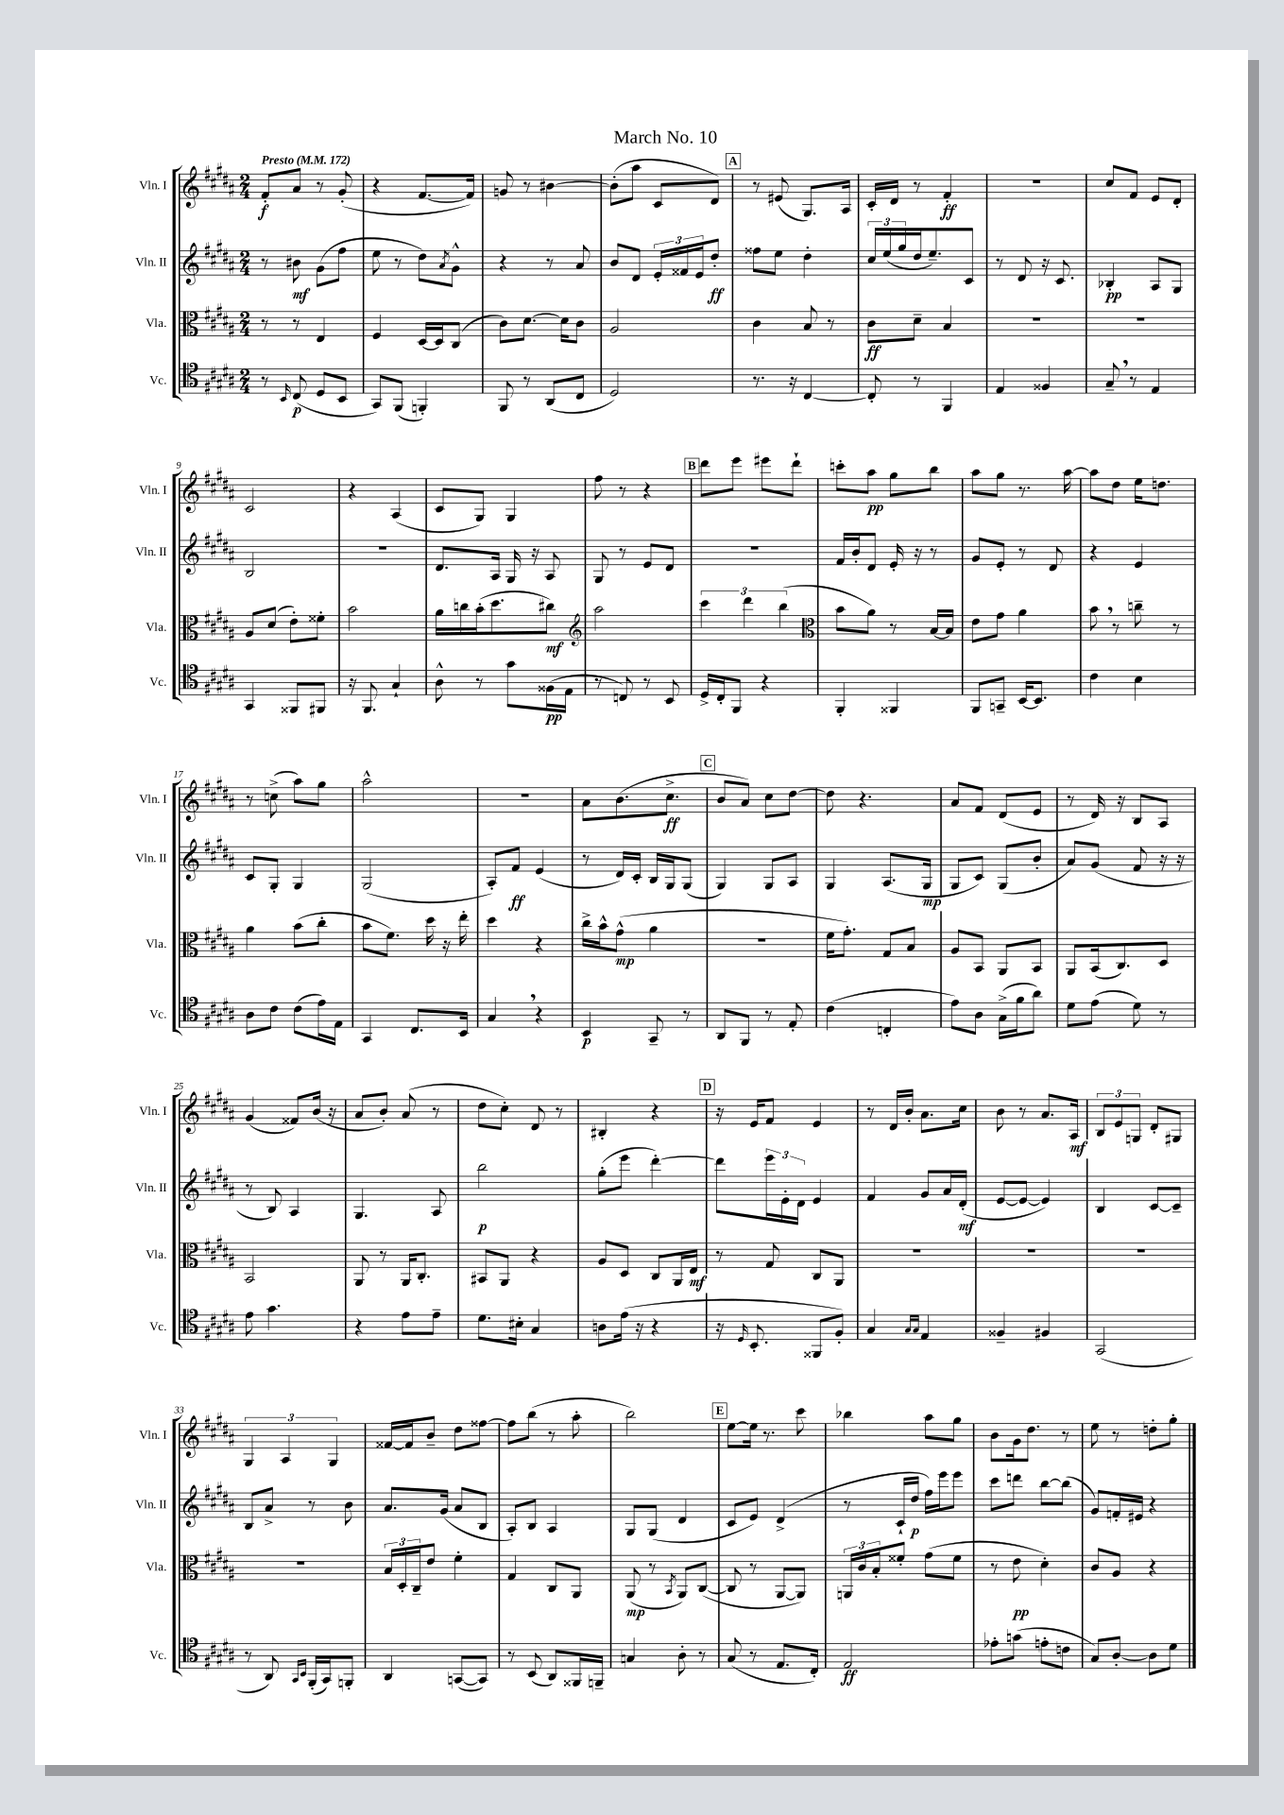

**kern	**kern	**kern	**kern
*staff4	*staff3	*staff2	*staff1
*clefC4	*clefC3	*clefG2	*clefG2
*k[f#c#g#d#a#]	*k[f#c#g#d#a#]	*k[f#c#g#d#a#]	*k[f#c#g#d#a#]
*M2/4	*M2/4	*M2/4	*M2/4
*MM172	*MM172	*MM172	*MM172
8r	8r	8r	8f#'/L
16qqBB/	.	.	.
(8C#/	8r	8b#\	8a#/J
8D#/L	4E/	(8g#\L	8r
8BB/J	.	8ff#\J	(8g#'/
=	=	=	=
8GG#/L)	4F#/	8ee\	4r
(8FF#/J	.	8r	.
4FF'/)	[16D#/LL	8dd#\L)	[8.f#/L
.	16D#/]J	.	.
.	.	8qa#/	.
.	(8C#/J	8g#^^\J	.
.	.	.	16f#/]Jk)
=	=	=	=
8FF#/	8c#\L)	4r	8g/
8r	[8.d#\J	.	8r
(8AA#/L	.	8r	[4b#\
.	16d#\]LK	.	.
8C#/J	8c#\J	8a#/	.
=	=	=	=
2D#/)	2A#/	8b/L	(8b#'\]L
.	.	8d#/J	8aa#\J
.	.	24e'/LL	8c#/L
.	.	24f##/	.
.	.	24e/J	.
.	.	8dd#'/J	8d#/J)
=	=	=	=
8.r	4c#\	8ff##\L	8r
.	.	8ee\J	(8e#/
16r	.	.	.
[4C#/	8B/	4dd#'\	8.G#/L)
.	8r	.	.
.	.	.	16A#/Jk
=	=	=	=
8C#'/]	8c#\L	24cc#/LL	16c#'/LL
.	.	(24ee/	.
.	.	.	16d#/JJ
.	.	24gg#/	.
8r	8d#~\J	16dd#/J	8r
.	.	8.ee~/)	.
4FF#/	4B/	.	4f#'/
.	.	8c#/J	.
=	=	=	=
4E/	2r	8r	2r
.	.	8d#/	.
4F##/	.	16r	.
.	.	8.c#/	.
=	=	=	=
8G#~/	2r	4B-'/	8cc#/L
8r	.	.	8f#/J
4E/	.	8A#/L	8e/L
.	.	8G#/J	8d#'/J
=	=	=	=
4GG#/	8A#/L	2B/	2c#/
.	(8d#/J	.	.
8FF##/L	8e'\L)	.	.
8FF#/J	8f##'\J	.	.
=	=	=	=
16r	2b\	2r	4r
8.FF#/	.	.	.
4G#`/	.	.	(4A#/
=	=	=	=
8A#^^\	16a#\LL	8.d#/L	8c#/L
.	16cc\	.	.
8r	(16b'\J	.	8G#/J)
.	8.dd#\	16A#/Jk	.
8g#\L	.	16G#/	4G#/
.	.	16r	.
(16F##\L	8cc#\J)	8A#/	.
16E\JJ	.	.	.
=	=	=	=
*	*clefG2	*	*
8r	2aa#\	8G#/	8ff#\
8C/)	.	8r	8r
8r	.	8e/L	4r
8BB/	.	8d#/J	.
=	=	=	=
16D#^/LL	6ccc#\	2r	8ddd#\L
16C#'/J	.	.	.
8FF#/J	.	.	8eee\J
.	6ddd#\	.	.
4r	.	.	8eee#\L
.	(6bb\	.	.
.	.	.	8ddd#`\J
=	=	=	=
*	*clefC3	*	*
4FF#'/	8b\L	16f#/LL	8ccc'\L
.	.	16b'/J	.
.	8a#\J)	8d#/J	8aa#\J
4FF##/	8r	16e'/	8gg#\L
.	.	16r	.
.	[16B/LL	8r	8bb\J
.	16B/]JJ	.	.
=	=	=	=
8FF#/L	8e\L	8g#/L	8aa#\L
8GG~/J	8g#\J	8e'/J	8gg#\J
[16BB/LK	4a#\	8r	8.r
8.BB/]J	.	.	.
.	.	8d#/	.
.	.	.	[16aa#\
=	=	=	=
4c#\	8b\	4r	8aa#\]L
.	8r	.	8dd#\J
4B\	8cc~\	4e/	16ee\LK
.	.	.	8.dd\J
.	8r	.	.
=	=	=	=
8A#\L	4a#\	8c#/L	8r
8c#\J	.	8G#'/J	(8cc^\
(8c#\L	(8b\L	4G#/	8aa#\L)
16e\L)	8cc#'\J	.	8gg#\J
16E\JJ	.	.	.
=	=	=	=
4GG#/	8b\L	(2G#/	2aa#^^\
.	8.f#\J)	.	.
8.C#/L	.	.	.
.	16dd#\	.	.
.	16r	.	.
16BB/Jk	16ee'\	.	.
=	=	=	=
4G#/	4dd#\	8A#'/L)	2r
.	.	8f#/J	.
4r	4r	(4e/	.
=	=	=	=
4BB/	16cc#^\LL	8r	8a#\L
.	16b^^\J	.	.
.	(8g#^^\J	16d#/LL)	(8.b\
.	.	16c#'/JJ	.
8GG#~/	4a#\	16B/LL	.
.	.	16G#/J	8.cc#^\J
8r	.	(8G#/J	.
=	=	=	=
8AA#/L	2r	4G#/)	8b/L
8FF#/J	.	.	8a#/J)
8r	.	8G#/L	8cc#\L
8E'/	.	8A#/J	[8dd#\J
=	=	=	=
(4c#\	16f#\LK	4G#/	8dd#\]
.	8.g#'\J)	.	.
.	.	.	4.r
4C'/	8G#/L	(8.A#/L	.
.	8B/J	.	.
.	.	16G#/Jk	.
=	=	=	=
8e\L)	8A#/L	8G#/L	8a#/L
8A#\J	8BB/J	8c#/J)	8f#/J
(16G#^\LL	8AA#/L	(8G#/L	(8d#/L
16f#\J	.	.	.
8a#\J)	8BB/J	8b'/J	8e/J
=	=	=	=
8d#\L	8AA#/L	8a#/L)	8r
(8e\J	(16BB/k	(8g#/J	16d#/)
.	8.C#/)	.	16r
8d#\)	.	8f#/	8B/L
8r	8D#/J	16r	8A#/J
.	.	16r	.
=	=	=	=
8e\	2BB/	8r	(4g#/
4.g#\	.	8B/)	.
.	.	4A#/	8f##/L)
.	.	.	(16b/Jk
.	.	.	16r
=	=	=	=
4r	8AA#/	4.G#/	8a#/L
.	8r	.	8b'/J)
8e\L	16AA#/LK	.	(8a#/
.	8.C#'/J	.	.
8e~\J	.	8A#/	8r
=	=	=	=
8.d#\L	8BB#/L	2bb\	8dd#\L
.	8AA#/J	.	8cc#'\J)
16B#'\Jk	.	.	.
4G#/	4r	.	8d#/
.	.	.	8r
=	=	=	=
8A\L	8A#/L	(8gg#'\L	4B#'/
(16e\Jk	8D#/J	8eee\J	.
16r	.	.	.
4r	8C#/L	[4ddd#'\)	4r
.	16AA#/L	.	.
.	16E/JJ	.	.
=	=	=	=
16r	8r	8ddd#\]L	16r
16qqD#/	.	.	.
8.BB'/	.	.	16e/LK
.	8G#/	24eee\L	8f#/J
.	.	24e'\	.
.	.	24d#\JJ	.
8FF##/L	8C#/L	4e/	4e/
8F#'/J)	8AA#/J	.	.
=	=	=	=
4G#/	2r	4f#/	8r
.	.	.	16d#/LL
.	.	.	16b'/JJ
16qqG#/LL	.	.	.
16qqG#/JJ	.	.	.
4E/	.	8g#/L	8.a#\L
.	.	16a#/L	.
.	.	(16d#'/JJ	16cc#\Jk
=	=	=	=
4F##~/	2r	[8e/L	8b\
.	.	8e/_J	8r
4F#/	.	4e/])	8.a#/L
.	.	.	16A#/Jk
=	=	=	=
(2GG#/	2r	4B/	12B/L
.	.	.	12e/
.	.	.	12G/J
.	.	[8c#/L	8d#'/L
.	.	8c#~/]J	8G#/J
=	=	=	=
8r	2r	8B/L	6G#/
8AA#/)	.	8a#^/J	.
.	.	.	6A#/
16qqGG#/LL	.	.	.
16qqBB/JJ	.	.	.
(16FF#'/LL	.	8r	.
16GG#/J)	.	.	.
.	.	.	6G#/
8FF'/J	.	8b\	.
=	=	=	=
4AA#/	24B/LL	8.a#/L	[16f##/LL
.	24D#'/	.	.
.	.	.	16f##/]J
.	24C#~/J	.	.
.	8e/J	.	8b~/J
.	.	(16g#/Jk	.
([8GG/L	4f#'\	8a#/L	8dd#\L
8GG/]J)	.	8B/J	[8ff##\J
=	=	=	=
8r	4G#/	8A#'/L)	8ff##\]L
(8BB/	.	8B/J	(8bb\J
8AA#/L)	8C#/L	4A#/	8r
16FF##/L	8AA#/J	.	8aa#'\
16FF~/JJ	.	.	.
=	=	=	=
4G/	(8AA#/	8G#/L	2bb\)
.	8r	(8G#/J	.
.	8qBB/	.	.
8A#'\	8AA#/L)	4d#/	.
8r	([8C#/J	.	.
=	=	=	=
(8G#/	8C#/]	8c#/L	[8ee\L
8r	8r	8e/J)	16ee\]Jk
.	.	.	8.r
8.E/L	[8AA#/L	(4d#^/	.
.	8AA#/]J)	.	8ccc#\
16C#'/Jk)	.	.	.
=	=	=	=
2E/	24AA/LL	8r	4bb-\
.	24c#/	.	.
.	24B'/J	.	.
.	8f##'/J	16c#`/LL	.
.	.	16dd#/JJ	.
.	(8g#\L	16ff#\LL)	8aa#\L
.	.	16eee\J	.
.	8f##\J	8eee\J	8gg#\J
=	=	=	=
8e-'\L	8r	8ccc#\L	8b\L
(8g\J	8e\	8ddd\J	16g#\k
.	.	.	8.dd#\J
8e'\L	4d#'\)	[8bb\L	.
8c\J	.	(8bb\]J	8r
=	=	=	=
8G#/L)	8c#/L	8g#/L)	8ee\
[8A#'/J	8A#/J	16f'/L	8r
.	.	16e#/JJ	.
8A#\]L	4r	4r	8dd'\L
8d#\J	.	.	8gg#'\J
==	==	==	==
*-	*-	*-	*-
